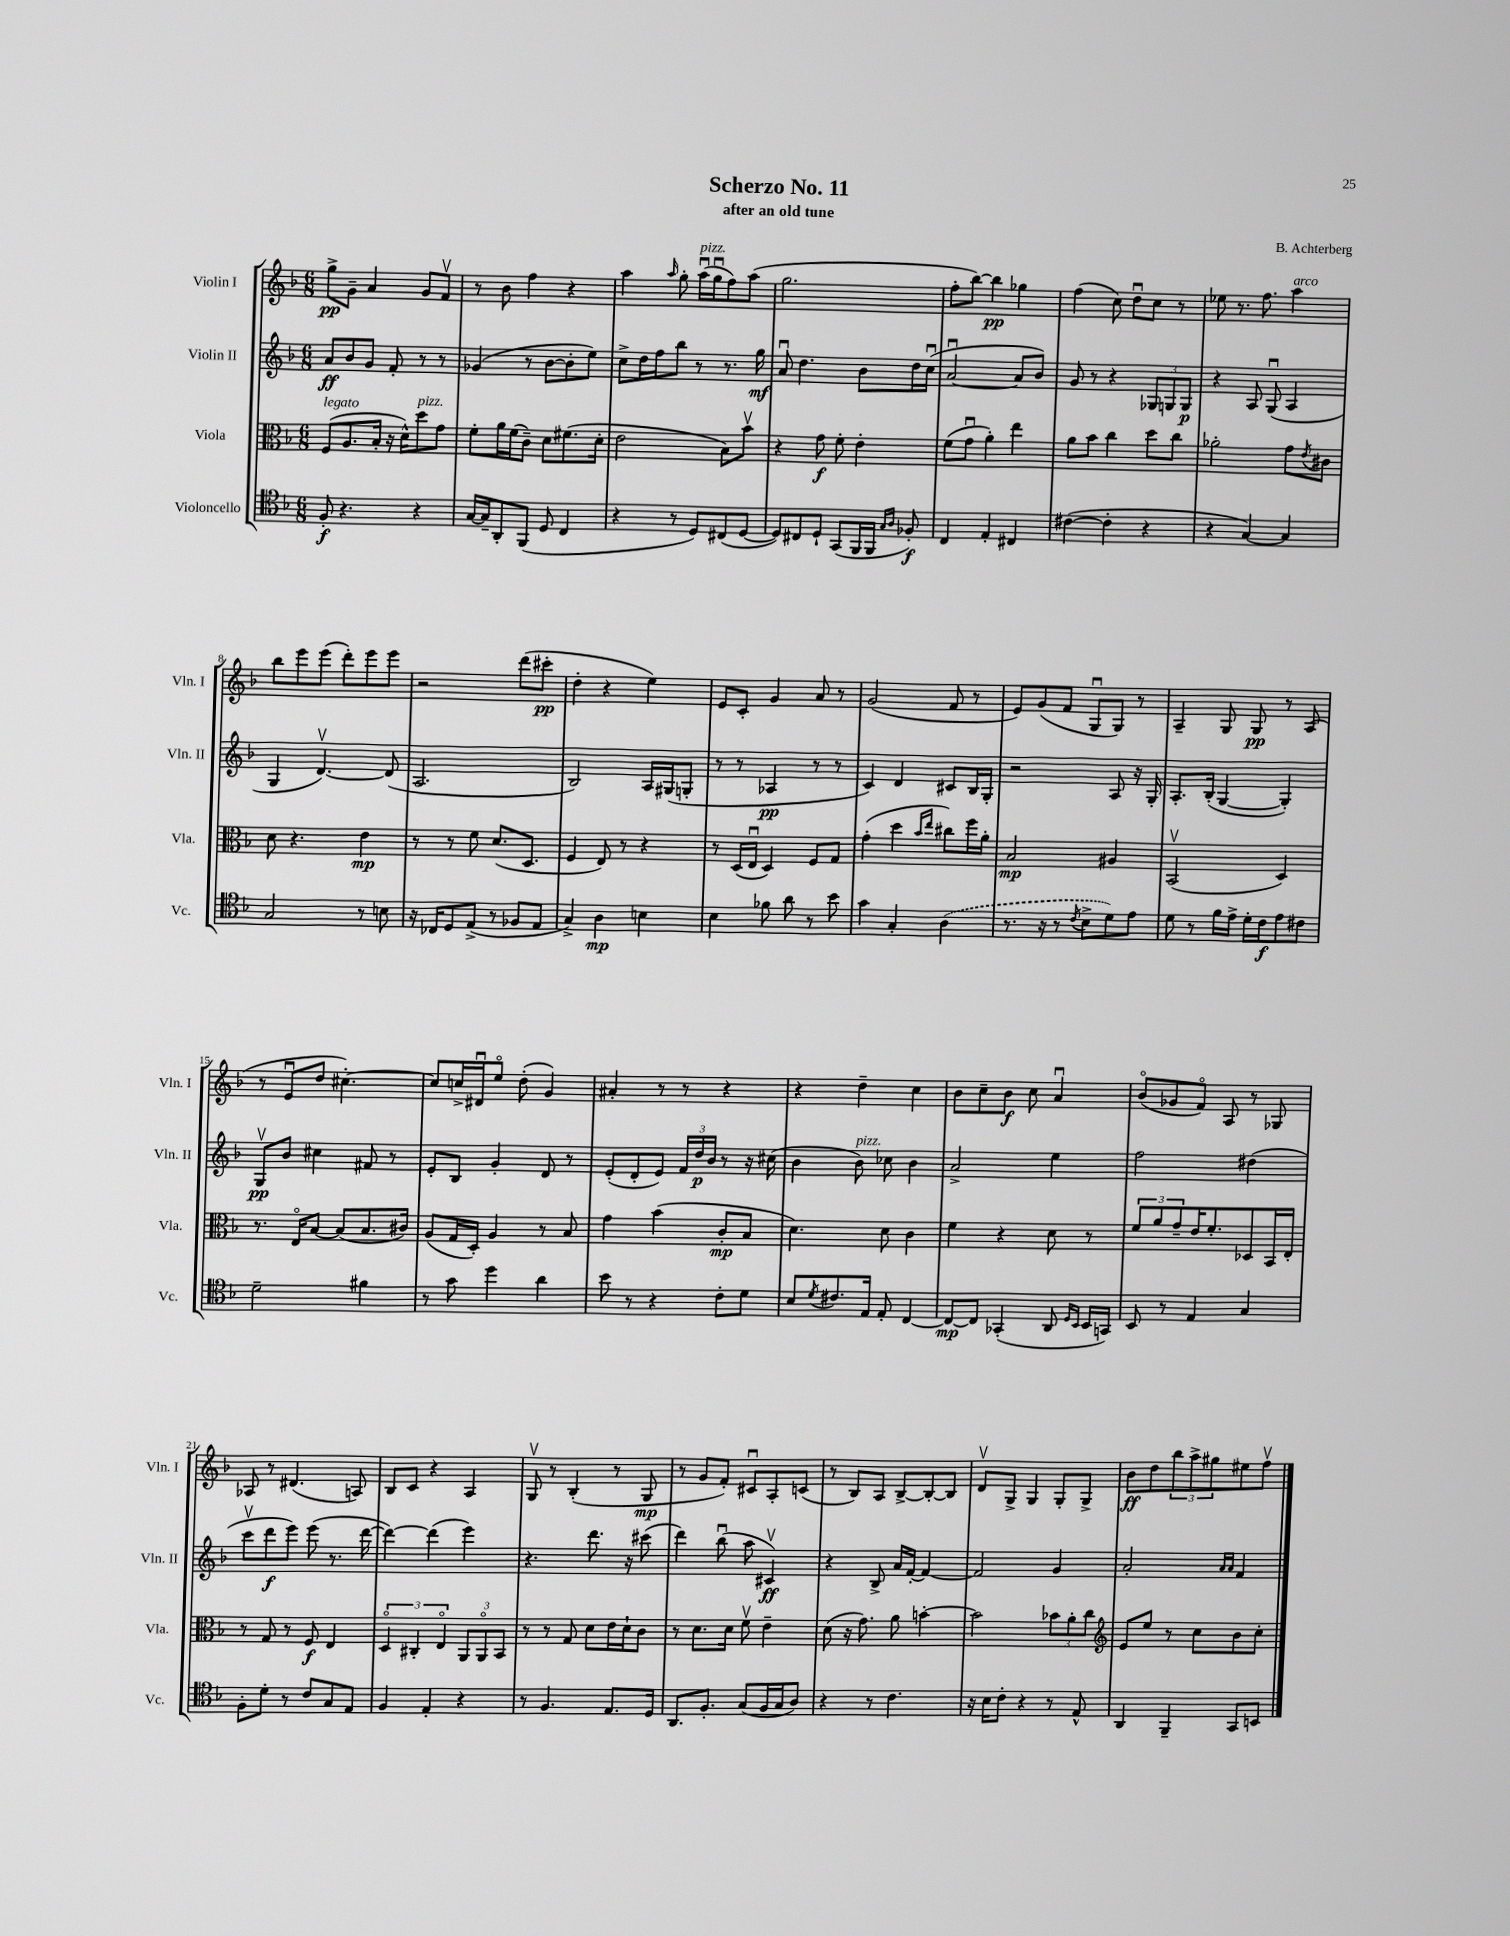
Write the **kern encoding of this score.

**kern	**kern	**kern	**kern
*staff4	*staff3	*staff2	*staff1
*clefC4	*clefC3	*clefG2	*clefG2
*k[b-]	*k[b-]	*k[b-]	*k[b-]
*M6/8	*M6/8	*M6/8	*M6/8
8F'	(8F	8a	8gg^
4.r	8.A	8b-	8g~
.	.	8g	4a
.	16B-'	.	.
.	16r	8f'	.
.	16d^^)	.	.
4r	8dd	8r	8g
.	8g	8r	8fv
=	=	=	=
[16G	8f'	(4g-	8r
16G~]	.	.	.
8AA'	16a	.	8b-
.	(16f	.	.
(8FF	8c~)	8r	4ff
8D	8d	[8b-	.
4C	(8.f#	8b-']	4r
.	.	8ee)	.
.	16d'	.	.
=	=	=	=
4r	2e	8cc^	4aa
.	.	16dd	.
.	.	16ff	.
.	.	.	16qqaa
8r	.	8bb-	8gg'
8D)	.	8r	(16aau
.	.	.	16ggu
(8C#	8B-)	8.r	8ff)
[8D	8b-v	.	(8aa
.	.	16gg	.
=	=	=	=
8D])	4r	8au	2.gg
8C#	.	4.dd	.
8D`	8g	.	.
(8GG	8f'	.	.
16FF	4e'	8b-	.
16FF	.	.	.
16qqG	.	.	.
16qqA	.	.	.
8F-')	.	16dd	.
.	.	(16ccu	.
=	=	=	=
4C	(8f	[2au	8ff'
.	8gu	.	[8bb-)
4E'	4a')	.	4bb-]
4C#	4ee	8a]	4gg-
.	.	8b-)	.
=	=	=	=
([4c#	8a	8g	(4ff
.	8b-	8r	.
4c#']	4cc	4r	8cc)
.	.	.	8ddu
4r	8dd	12G-	8cc
.	.	12G	.
.	8cc	.	8r
.	.	12G	.
=	=	=	=
4r	2a-'	4r	8ee-
.	.	.	8.r
[4G)	.	8A	.
.	.	.	8.ff
.	.	(8Gu	.
4G]	8g	4A	4aa
.	8qe	.	.
.	8c#	.	.
=	=	=	=
2G	8d	4G	8bb-
.	4.r	.	8eee
.	.	[4.dv)	(8eee
.	.	.	8ddd')
8r	4e	.	8eee
8B	.	(8d]	8eee
=	=	=	=
16r	8r	2.A	2r
16C-	.	.	.
8D	8r	.	.
(8E^	8f	.	.
8r	(8.d	.	.
8F-	.	.	(8ddd
.	8.D	.	.
8E	.	.	8ccc#'
=	=	=	=
4G^)	4F	2B-)	4dd'
4A	8E)	.	4r
.	8r	.	.
4B	4r	16A	4ee)
.	.	(16G#	.
.	.	8G'	.
=	=	=	=
4B-	8r	8r	8e
.	(16D	8r	8c'
.	16Eu	.	.
8f-	4D)	4A-	4g
8a	.	.	.
8r	8F	8r	8a
8b-	8G	8r	8r
=	=	=	=
4g	(4g'	4c)	(2g
4G'	4dd	4d	.
.	16qqb-	.	.
.	16qqee	.	.
(4A	8cc#)	8c#	8f
.	16ff	16B-	8r
.	16a'	16G'	.
=	=	=	=
8.r	2B-	2r	8e)
.	.	.	(8g
16r	.	.	.
8r	.	.	8f
8qc	.	.	.
8B-^	.	.	8Gu
8d)	4A#	8A	8G)
8e	.	16r	8r
.	.	16G'	.
=	=	=	=
8d	(2BB-v	8.A'	4A~
8r	.	.	.
.	.	(16B-'	.
16f	.	[4G	8G
16e^	.	.	.
16d'	.	.	8G
16c	.	.	.
8e	4D)	4G'])	8r
8c#	.	.	(8A
=	=	=	=
2d~	8.r	8Gv	8r
.	.	8b-	8eu
.	16Eo	.	.
.	[8B-	4cc#	8dd
.	(8B-]	.	[4.cc#')
4f#	8.B-	8f#	.
.	.	8r	.
.	16c#)	.	.
=	=	=	=
8r	(8A	8e'	8cc#]
8g	16G	8B-	16cc^
.	16D')	.	16d#u
4dd	4A	4g'	8eeo
.	.	.	(8dd'
4a	8r	8d	4g)
.	8B-	8r	.
=	=	=	=
8b-	4g	(8e'	4a#'
8r	.	8d'	.
4r	(4b-	8e)	8r
.	.	24f	8r
.	.	24dd	.
.	.	24b-	.
8c'	8c'	8r	4r
8d	8B-	16r	.
.	.	(16cc#	.
=	=	=	=
8B-	4.d)	4b-	4r
8qd	.	.	.
8.c#	.	.	.
.	.	8b-)	4dd~
16E	.	.	.
8E'	8d	8cc-	.
[4C	4c	4b-	4cc
=	=	=	=
8C_	4f	2a^	8b-
8C]	.	.	8cc~
(4GG-'	4r	.	8b-
.	.	.	8cc
8AA	8d	4ee	4au
16qqD	.	.	.
16qqBB-	.	.	.
16BB-	8r	.	.
16GG)	.	.	.
=	=	=	=
8BB-	12f	2ff	(8b-o
.	12a	.	.
8r	.	.	8g-
.	12g~	.	.
4E	16e	.	8fo)
.	8.f'	.	.
.	.	.	8A
4G	8D-	(4dd#	8r
.	16BB-	.	8G-
.	16E'	.	.
=	=	=	=
8F'	8r	8cccv	8A-
8d'	8G	8ddd	8r
8r	8r	8eee)	(4.d#
8c	8F	(8eee	.
8G	4E	8.r	.
8E	.	.	8A)
.	.	[16ddd	.
=	=	=	=
4F	6Do	4ddd_)	8B-
.	.	.	8c
.	6C#'	.	.
4E'	.	(4ddd]	4r
.	6Eo	.	.
4r	12AA	4eee)	4A
.	12AAo	.	.
.	12BB-	.	.
=	=	=	=
8r	8r	4.r	8Gv
4.F	8r	.	8r
.	8G	.	(4B-'
.	8d	8.ddd	.
8.E	16e	.	8r
.	16d`	16r	.
.	8c	(8ccc#	8G
16D	.	.	.
=	=	=	=
8.AA	8r	4ddd)	8r
.	8.d	.	8g
8.F'	.	.	.
.	.	(8bb-u	8f')
.	16d	.	.
(8G	8fv	8aa	8c#u
16F	4e~	4c#v)	8A'
16G	.	.	.
8A)	.	.	(8c
=	=	=	=
4r	(8d	4r	8r
.	16r	.	8B-)
.	8.g)	.	.
8r	.	8B-^	8A
4.c	8a	16a	[8B-^
.	.	[16f'	.
.	[4b'	4f_	8B-'_
.	.	.	8B-]
=	=	=	=
16r	2b]	2f]	8dv
16B-	.	.	.
8c'	.	.	8G^
4r	.	.	4G
8r	12b-	4g	8G'
.	12a'	.	.
8E^^	.	.	8G^
.	12cc	.	.
=	=	=	=
*	*clefG2	*	*
4AA	8e	2a'	8b-
.	8ee	.	8dd
4FF~	8r	.	12bb-
.	.	.	12aa^
.	8cc	.	.
.	.	.	12gg#
.	.	16qqa	.
.	.	16qqa	.
8GG	8b-	4f	8ee#
8BB	8cc'	.	8ffv
==	==	==	==
*-	*-	*-	*-
